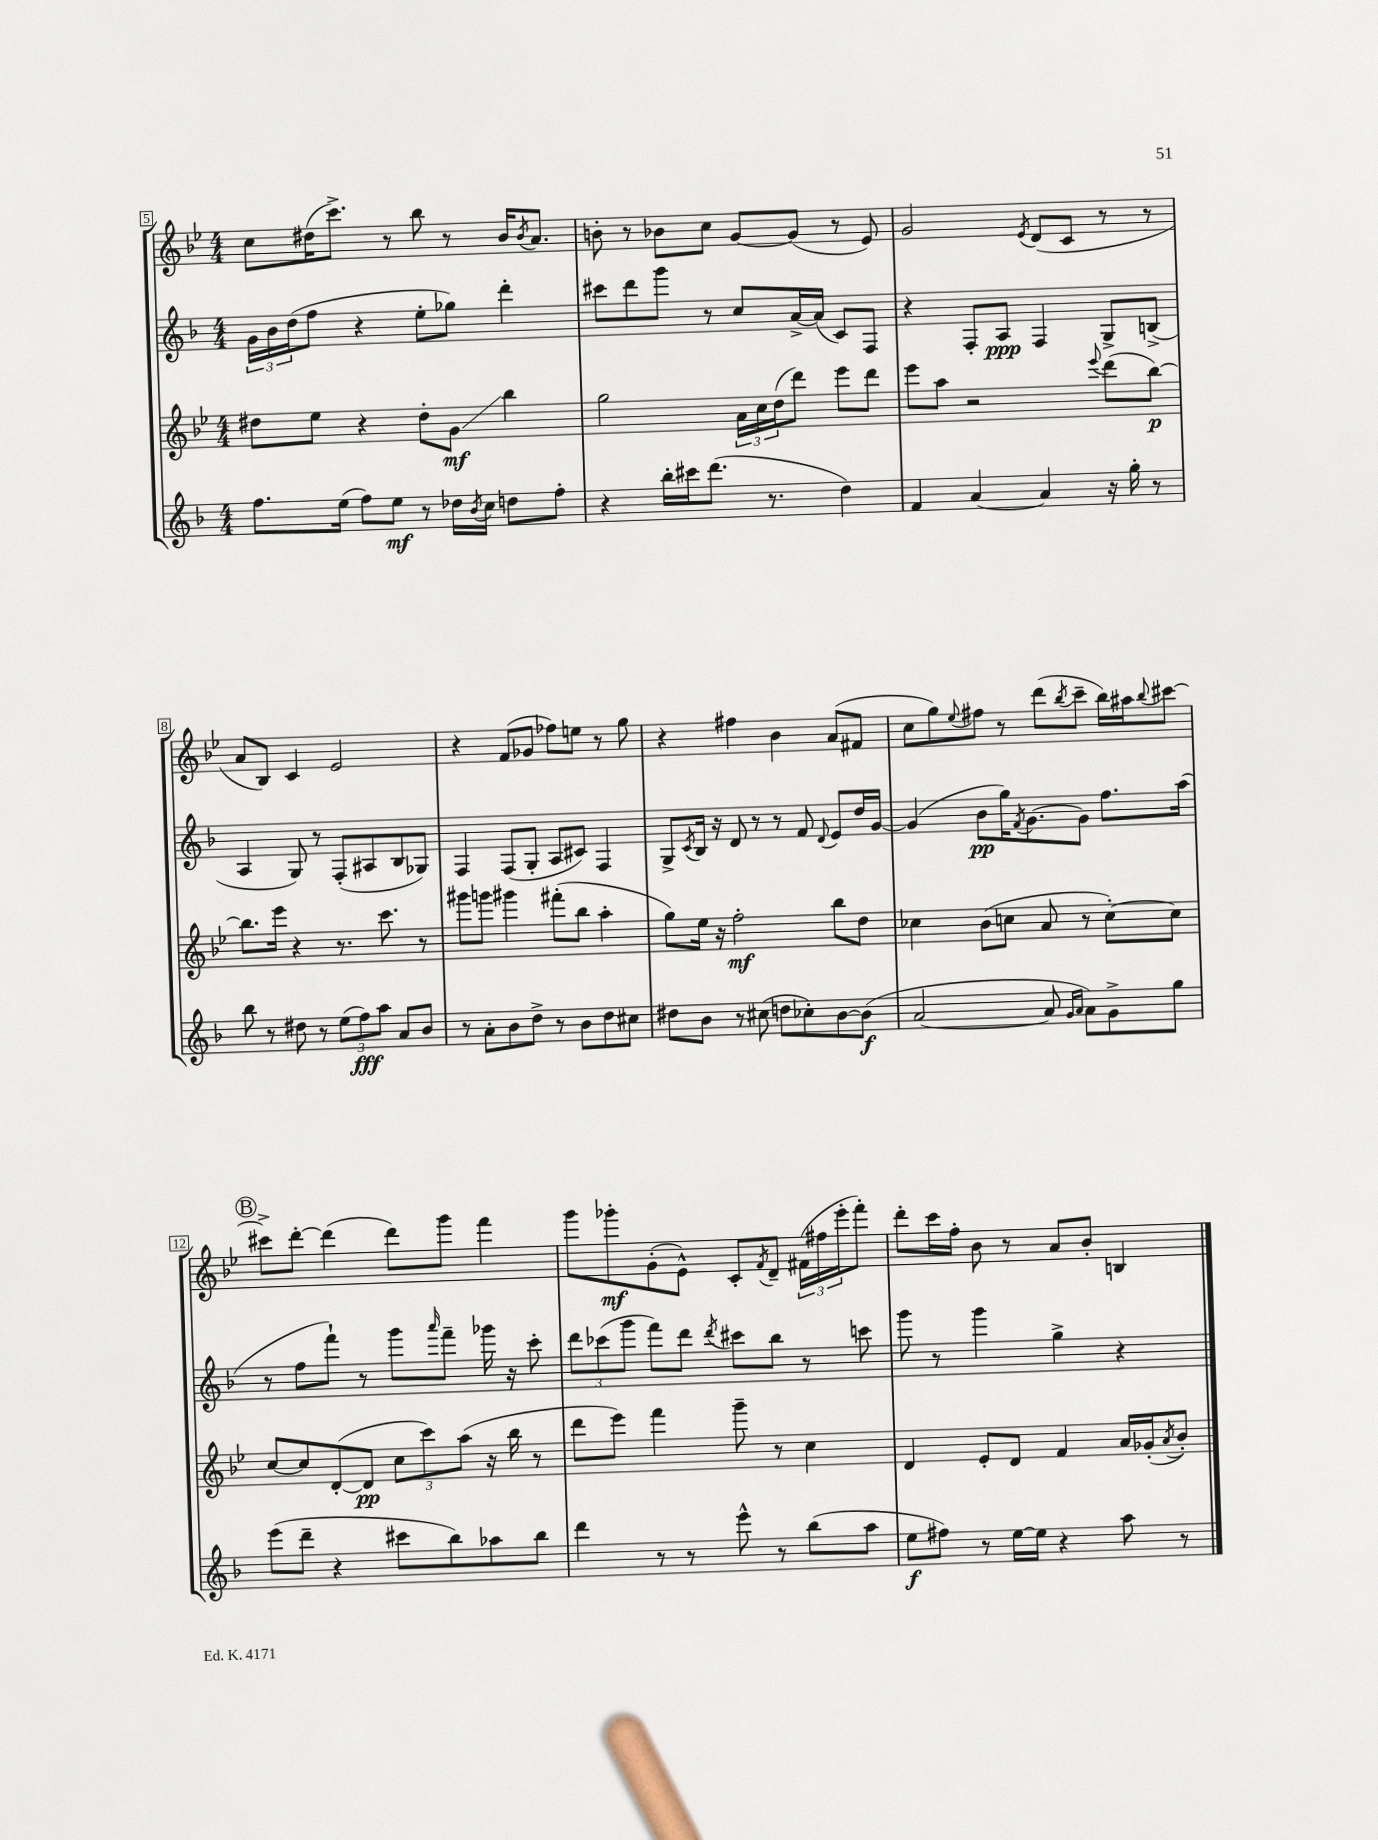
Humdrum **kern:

**kern	**kern	**kern	**kern
*staff4	*staff3	*staff2	*staff1
*clefG2	*clefG2	*clefG2	*clefG2
*k[b-]	*k[b-e-]	*k[b-]	*k[b-e-]
*M4/4	*M4/4	*M4/4	*M4/4
8.ff	8dd#	24g	8cc
.	.	24b-	.
.	.	(24dd	.
.	8ee-	8ff	(16dd#
(16ee	.	.	8.ccc^)
8ff)	4r	4r	.
8ee	.	.	8r
8r	8dd#'	8ee'	8bb-
16dd-	8g	8gg-)	8r
8qb-	.	.	.
16cc	.	.	.
8dd	4bb-	4ddd'	16b-
.	.	.	8qb-
.	.	.	8.a
8ff'	.	.	.
=	=	=	=
4r	2gg	8ccc#	8b'
.	.	8ddd	8r
16bb-'	.	8ggg	8b-
16ccc#	.	.	.
(8.ddd	.	8r	8cc
.	24a	8cc	[8g
.	24cc	.	.
8.r	.	.	.
.	(24dd	.	.
.	8ddd)	[16a^	(8g]
.	.	(16a]	.
4dd)	8eee-	8c)	8r
.	8ddd	8F	8e-)
=	=	=	=
4f	8eee-	4r	2g
.	8aa	.	.
[4a	2r	8F'	.
.	.	8A	.
.	.	.	8qe-
4a]	.	4F	(8d
.	.	.	8c
.	8qqeee-	.	.
16r	(8ddd	8G^	8r
16gg'	.	.	.
8r	[8bb-)	(8B^	8r
=	=	=	=
8bb-	8.bb-]	4A	8a
8r	.	.	8B-)
.	16eee-	.	.
8dd#	4r	8G)	4c
8r	.	8r	.
(12ee	8.r	(8F'	2e-
12ff)	.	.	.
.	.	8A#	.
12aa	.	.	.
.	8.ccc	.	.
8a	.	8B-	.
8b-	8r	8G-)	.
=	=	=	=
8r	8ggg#	4F	4r
8a'	8ggg	.	.
8b-	4ggg#	(8F	(8f
8dd^	.	8G'	8g-
8r	(8fff#'	8A	8ff-)
8b-	8bb-	8c#)	8ee
8dd	4aa'	4F	8r
8cc#	.	.	8gg
=	=	=	=
8dd#	8gg)	8G^	4r
.	.	8qc	.
8b-	16ee-	16B-	.
.	16r	16r	.
8r	2ff'	8d	4ff#
(8cc#	.	8r	.
8dd	.	8r	4b-
8cc-')	.	8f	.
.	.	8qqd	.
[8b-	8bb-	8e	(8a
(8b-]	8dd	16dd	8f#
.	.	[16g	.
=	=	=	=
[2a	4cc-	(4g]	8cc
.	.	.	8gg)
.	.	.	8qqee-
.	(8b-	8b-	8ff#
.	8cc	16gg)	8r
.	.	8qf	.
.	.	[8.g	.
8a]	8a	.	(8ddd
16qqg	.	.	.
16qqa	.	.	8qbb-
8a)	8r	8g]	8ccc~
8g^	[8cc')	8.ff	16bb-)
.	.	.	16aa#
.	.	.	8qqbb-
8gg	8cc]	.	[8ccc#
.	.	(16aa	.
=	=	=	=
(8eee	[8cc	8r	8ccc#^]
8ddd~	8cc]	8ff	[8ddd'
4r	([8d'	8fff`)	(4ddd]
.	8d]	8r	.
8ccc#	12cc	8ggg	8ddd)
.	12ccc)	.	.
.	.	16qqaaa	.
8bb-)	.	8fff~	8ggg
.	(12aa	.	.
8aa-	16r	16ggg-	4fff
.	16bb-	16r	.
8bb-	8r	8ccc'	.
=	=	=	=
4ddd	8ddd	12ddd	8ggg
.	.	(12ccc-	.
.	8eee-)	.	8ggg-'
.	.	12ggg	.
8r	4fff	8fff)	(8g'
8r	.	8ddd	8e-^^)
.	.	8qddd	.
8eee^^	8ggg~	8ccc#	8c'
.	.	.	8qf
8r	8r	8bb-	8d~
(8bb-	4cc	8r	(24f#
.	.	.	24ff#
.	.	.	24eee-'
8aa	.	8ccc	8fff')
=	=	=	=
8ee	4d	8ggg	8ddd'
8ff#)	.	8r	16ccc
.	.	.	16ff'
8r	8e-'	4ggg	8b-
[16ee	8d	.	8r
16ee]	.	.	.
4r	4f	4gg^	8a
.	.	.	8b-'
8aa	16a	4r	4B
.	(16g-'	.	.
.	8qa	.	.
8r	8b-')	.	.
==	==	==	==
*-	*-	*-	*-
